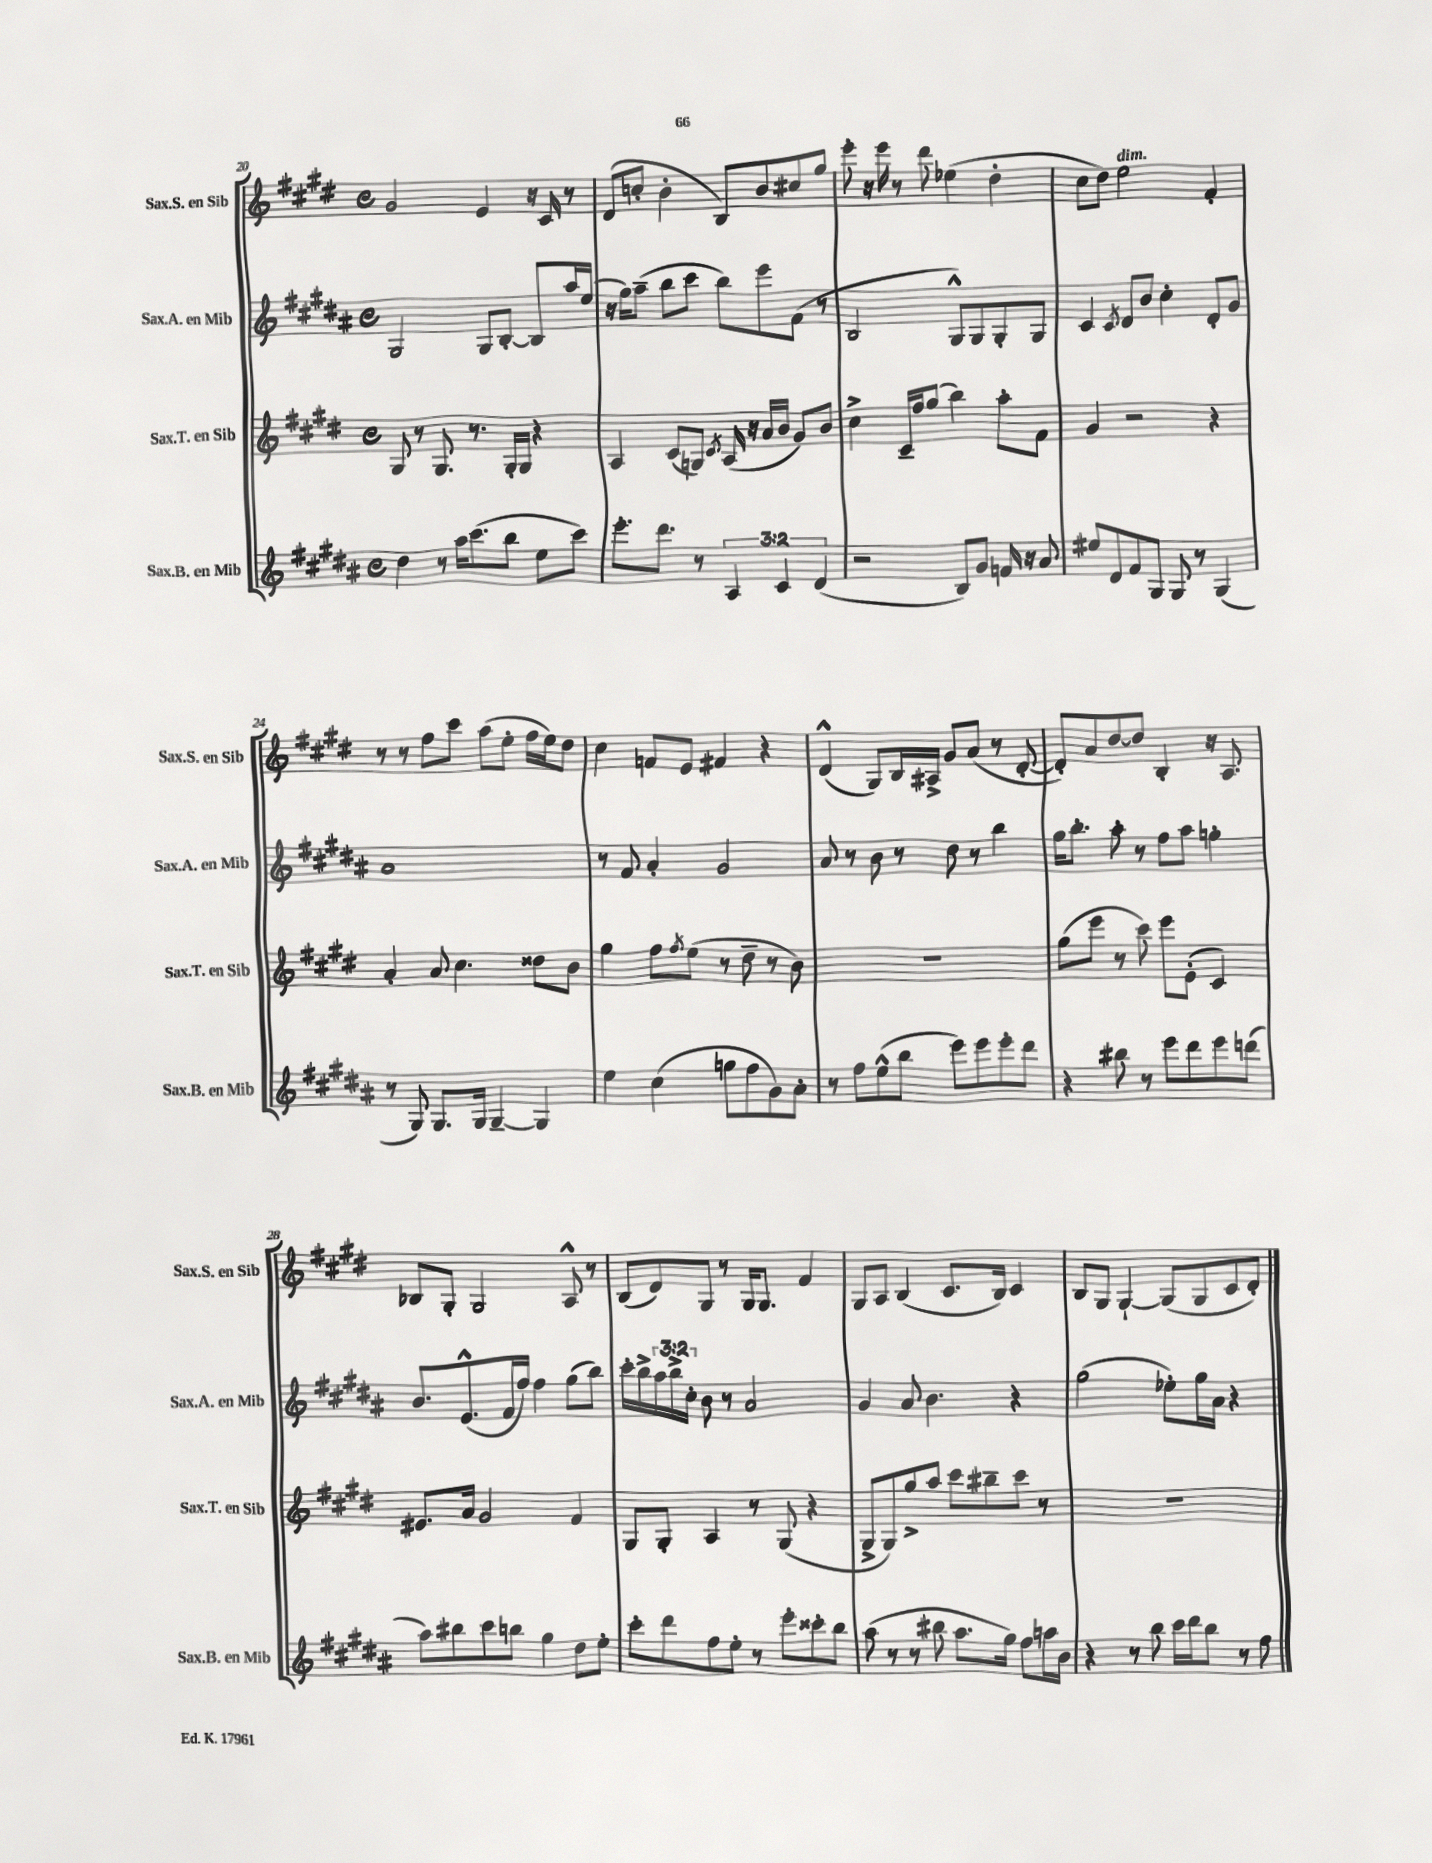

**kern	**kern	**kern	**kern
*staff4	*staff3	*staff2	*staff1
*clefG2	*clefG2	*clefG2	*clefG2
*k[f#c#g#d#a#]	*k[f#c#g#d#]	*k[f#c#g#d#a#]	*k[f#c#g#d#]
*M4/4	*M4/4	*M4/4	*M4/4
*met(c)	*met(c)	*met(c)	*met(c)
4dd#\	8G#/	2G#/	2g#/
.	8r	.	.
8r	8.G#/	.	.
16aa#\LK	.	.	.
(8.ccc#\	8.r	.	.
.	.	8G#/L	4e/
8bb\J	16G#'/LL	[8B'/J	.
.	16G#/JJ	.	.
8ee\L	4r	8B/]L	16r
.	.	.	16c#/
8ccc#\J)	.	16aa#/L	8r
.	.	(16ee/JJ	.
=	=	=	=
8.eee'\L	4A/	16r	(8d#/L
.	.	16gg#\LK)	.
.	.	(8aa#~\J	8cc'/J
8.ddd#\J	.	.	.
.	(8c#/L	8bb\L	4b'\
8r	8G/J)	8ccc#\J	.
.	8qc#/	.	.
6A#/	(16A/	8bb\L)	8B/L)
.	16r	.	.
.	16a/LL	8eee\	8b/
6c#/	.	.	.
.	16b/JJ	.	.
.	8g#/L)	(8f#\J	8cc#/
(6d#/	.	.	.
.	8b/J	8r	8gg#/J
=	=	=	=
2r	4cc#^\	2B/	8eee'\
.	.	.	16r
.	.	.	16eee\
.	16c#~/LL	.	8r
.	16ff#/J	.	.
.	(8gg#/J	.	8ddd#\
8B/L)	4bb\)	8G#^^/L)	(4ee-\
8g#/J	.	8G#/	.
16f/	8aa'\L	8G#'/	4dd#'\
16r	.	.	.
8a#/	8f#\J	8G#/J	.
=	=	=	=
8ee#/L	4g#/	4c#/	8cc#\L
8d#/	.	.	8dd#\J)
.	.	8qc#/	.
8f#/	2r	8d#/L	2ee\
8G#/J	.	8b/J	.
8G#/	.	4cc#'\	.
8r	.	.	.
(4G#/	4r	8d#'/L	4f#'/
.	.	8g#/J	.
=	=	=	=
8r	4a'/	1a#	8r
8G#/)	.	.	8r
8.G#/L	8a/	.	8ff#\L
.	4.cc#\	.	8ccc#\J
16G#/Jk	.	.	.
[4G#~/	.	.	(8aa\L
.	.	.	8ee'\J
4G#/]	8dd##\L	.	16ff#\LL
.	.	.	16ee\J)
.	8b\J	.	8dd#\J
=	=	=	=
4ee\	4gg#\	8r	4cc#\
.	.	8f#/	.
(4cc#\	8ff#\L	4a#'/	8f/L
.	8qff#/	.	.
.	(8ee\J	.	8e/J
8gg\L	8r	2g#/	4f#/
8ff#\	8dd#~\	.	.
8g#\)	8r	.	4r
8a#'\J	8b\)	.	.
=	=	=	=
8r	1r	8a#/	(4d#^^/
8ff#\L	.	8r	.
(8ee^^\	.	8b\	8G#/L)
8bb\J	.	8r	16B/L
.	.	.	16A#^/JJ
8eee\L)	.	8dd#\	8g#/L
8eee\	.	8r	(8a/J
8eee'\	.	4bb\	8r
8ddd#\J	.	.	[8d#'/
=	=	=	=
4r	(8gg#\L	16gg#\LK	8d#'/]L)
.	.	8.bb'\J	.
.	8eee\J	.	8a/
8bb#\	8r	8aa#'\	[8dd#/
8r	8ccc#\)	8r	8dd#/]J
8eee\L	8eee\L	8ff#\L	4B'/
8ddd#\	(8e'\J	8aa#\J	.
8eee\	4c#/)	4gg'\	16r
.	.	.	8.A/
(8ddd\J	.	.	.
=	=	=	=
8aa#\L)	8.e#/L	8.b/L	8B-/L
8bb#\	.	.	8G#'/J
.	16a/Jk	(8.e^^/	.
8ccc#\	2g#/	.	2G#/
8bb\J	.	16f#/L	.
.	.	16ff#/JJ)	.
4gg#\	.	4ff#\	.
8dd#\L	4f#/	(8gg#\L	8A^^/
8ee'\J	.	8bb\J)	8r
=	=	=	=
8ccc#'\L	8G#/L	16ccc#'\LL	(8B/L
.	.	16bb^\	.
8ddd#\	8G#'/J	24aa#\	8d#/)
.	.	24bb^\	.
.	.	24cc#'\JJ	.
8ff#\	4A/	8b\	8G#/J
8ee'\J	.	8r	8r
8r	8r	2a#/	16G#/LK
.	.	.	8.G#/J
8eee'\L	(8G#/	.	.
8ccc##'\	4r	.	4f#/
8bb\J	.	.	.
=	=	=	=
(8aa#\	8G#^/L	4g#/	8G#/L
8r	8G#/)	.	8A/J
8r	8gg#^/	8a#/	(4B/
8bb#\	8aa/J	4.b\	.
8.aa#\L	8ccc#\L	.	8.c#/L
.	8bb#~\	.	.
16gg#\Jk)	.	.	16B/Jk)
8ff#\L	8ccc#\J	4r	4c#/
16aa\L	8r	.	.
16b\JJ	.	.	.
=	=	=	=
4r	1r	(2gg#\	8B/L
.	.	.	8G#/J
8r	.	.	[4G#`/
8bb\	.	.	.
16ccc#\LL	.	8ee-'\L)	(8G#/]L
16ddd#\J	.	.	.
8bb\J	.	16gg#\L	8G#/
.	.	16a#\JJ	.
8r	.	4r	8c#/
8ff#\	.	.	8d#'/J)
==	==	==	==
*-	*-	*-	*-
